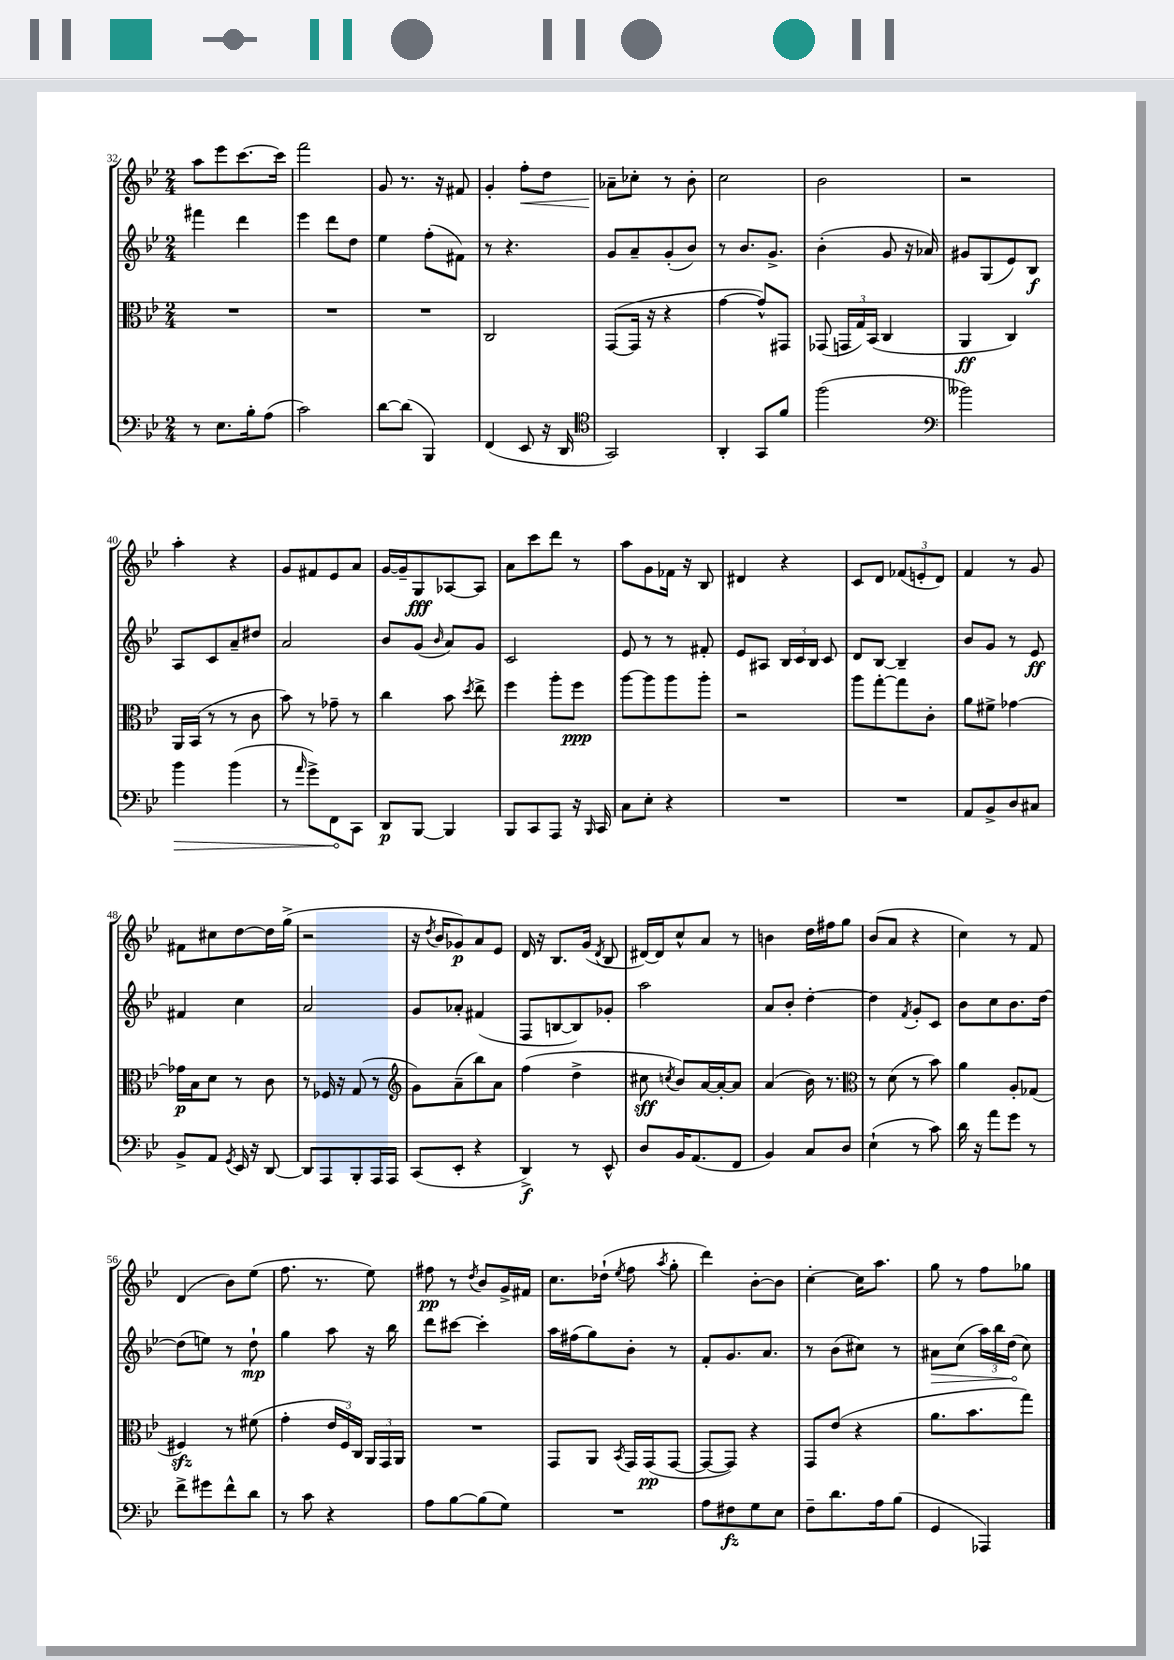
<<
\new StaffGroup <<
\new Staff = "s0" {
    \clef treble \key bes \major \numericTimeSignature \time 2/4
    \autoBeamOff a''8[ ees'''8 c'''8.~ c'''16] |
    f'''2 |
    g'8 r8. r16 fis'8 |
    g'4-. f''8[-.\< d''8] |
    aes'8[--\! ces''8]-. r8 bes'8-. |
    c''2 |
    bes'2 |
    r2 |
    a''4-. r4 |
    g'8[ fis'8 ees'8 a'8] |
    g'16[~ g'16-- g8\fff aes8~ aes8] |
    a'8[ c'''8 d'''8] r8 |
    a''8[ g'8 fes'16] r16 bes8 |
    dis'4 r4 |
    c'8[ d'8] \tuplet 3/2 { fes'8[( e'8-. d'8]) } |
    f'4 r8 g'8 |
    fis'8[ cis''8 d''8~ d''16 g''16]->( |
    r2 |
    r16 \acciaccatura { d''8 } bes'16[ ges'8\p) a'8 ees'8] |
    d'16 r16 bes8.[ g'16]( \acciaccatura { d'8 } bes8 |
    dis'16[~) dis'16 c''8-^ a'8] r8 |
    b'4 d''16[ fis''16 g''8] |
    bes'8[( a'8] r4 |
    c''4) r8 f'8 |
    d'4( bes'8[) ees''8]( |
    f''8. r8. ees''8) |
    fis''8\pp r8 \acciaccatura { d''8 } bes'8[ g'16-> fis'16] |
    c''8.[ des''16]-!( \acciaccatura { ees''8 } f''8 \acciaccatura { a''8 } g''8-. |
    d'''4) bes'8[~-. bes'8] |
    c''4~-. c''16[ a''8.] |
    g''8 r8 f''8[ ges''8] \bar "|." |
}
\new Staff = "s1" {
    \clef treble \key bes \major \numericTimeSignature \time 2/4
    \autoBeamOff fis'''4 d'''4 |
    ees'''4 d'''8[ d''8] |
    ees''4 f''8[-.( fis'8]) |
    r8 r4. |
    g'8[ a'8-- g'8-.( bes'8]) |
    r8 bes'8.[ g'8.]-> |
    bes'4-.( g'8 r16 aes'16) |
    gis'8[ g8( ees'8) bes8]\f |
    a8[ c'8 a'8-- dis''8] |
    a'2 |
    bes'8[ g'8]( \grace { bes'16 } a'8[) g'8] |
    c'2 |
    ees'8 r8 r8 fis'8-. |
    ees'8[ ais8] \tuplet 3/2 { bes16[ c'16 bes16] } c'8 |
    d'8[ bes8]~ bes4-- |
    bes'8[ g'8] r8 ees'8\ff |
    fis'4 c''4 |
    a'2 |
    g'8[ aes'8]-. fis'4( |
    f8[ b8~ b8) ges'8]-. |
    a''2 |
    a'8[ bes'8]-. d''4~-. |
    d''4 \acciaccatura { f'8 } g'8[-. c'8] |
    bes'8[ c''8 bes'8. d''16]~ |
    d''8[( e''8]) r8 d''8-!\mp |
    g''4 a''8 r16 bes''16 |
    d'''8[ cis'''8]~ cis'''4-. |
    a''16[ fis''16( g''8) bes'8]-. r8 |
    f'8[-. g'8. a'8.] |
    r8 bes'8[( cis''8]) r8 |
    \once \override Hairpin.circled-tip = ##t ais'8[\> c''8]( \tuplet 3/2 { a''16[) bes''16 d''16]\!( } c''8) \bar "|." |
}
\new Staff = "s2" {
    \clef alto \key bes \major \numericTimeSignature \time 2/4
    \autoBeamOff R2 |
    R2 |
    R2 |
    c2 |
    g,8[~( g,16] r16 r4 |
    g'4~ g'8[-^) gis,8] |
    ges,8( \tuplet 3/2 { g,16[ g16) bes,16]( } c4 |
    a,4\ff c4) |
    a,16[ bes,16]( r8 r8 c'8 |
    bes'8) r8 ges'8-- r8 |
    c''4 bes'8 \acciaccatura { d''8 } ees''8-> |
    f''4 a''8[-. f''8]\ppp |
    a''8[~ a''8 a''8 a''8]-. |
    r2 |
    a''8[ g''8~-. g''8 c'8]-. |
    a'8[ fis'8]-> ges'4~ |
    ges'16[\p bes16 d'8] r8 c'8 |
    r8 fes16 r16 g8( r8 |
    \clef treble g'8[) a'8--( bes''8) a'8] |
    f''4( d''4-> |
    cis''8\sff \acciaccatura { c''8 } bes'8[) a'16~ a'16~-. a'8] |
    a'4( bes'16) r8. |
    \clef alto r8 d'8( r8 bes'8) |
    a'4 a8[-. ges8]( |
    fis4\sfz) r8 fis'8( |
    g'4-. \tuplet 3/2 { ees'16[ f16) c16] } \tuplet 3/2 { a,16[ g,16 a,16] } |
    R2 |
    g,8[ a,8] \acciaccatura { bes,8 } g,16[ g,16\pp( g,8]~ |
    g,8[~ g,8]) r4 |
    g,8[ ees'8]( r4 |
    a'8.[ bes'8. g''8]) \bar "|." |
}
\new Staff = "s3" {
    \clef bass \key bes \major \numericTimeSignature \time 2/4
    \autoBeamOff r8 ees8.[ bes16-. a8]( |
    c'2) |
    d'8[~ d'8]( bes,,4) |
    f,4( ees,8 r16 d,16 |
    \clef tenor g,2) |
    a,4-. g,8[ f'8] |
    f''2( |
    \clef bass beses'2) |
    \once \override Hairpin.circled-tip = ##t bes'4\> bes'4( |
    r8 \grace { a'16 } g'8[->) f,8\! c,8] |
    d,8[\p bes,,8]~ bes,,4 |
    bes,,8[ c,8 a,,8] r16 \grace { bes,,16 } c,16 |
    c8[ ees8]-. r4 |
    R2 |
    R2 |
    a,8[ bes,8-> d8 cis8] |
    bes,8[-> a,8] \acciaccatura { g,8 } ees,16 r16 d,8~ |
    d,8[ a,,8 bes,,8-. a,,16 a,,16] |
    c,8[( ees,8]-. r4 |
    d,4->\f) r8 ees,8-^ |
    d8[ bes,16 a,8.( f,8] |
    bes,4) c8[ d8] |
    ees4-!( r8 c'8) |
    d'16 r16 a'8[ g'8] r8 |
    f'8[-> gis'8 f'8-^ d'8] |
    r8 c'8 r4 |
    a8[ bes8~ bes8( g8]) |
    R2 |
    a8[ fis8\fz g8 ees8] |
    f8[-- d'8. a16 bes8]( |
    g,4 aes,,4) \bar "|." |
}
>>
>>
\layout { \context { \Score currentBarNumber = #32 } }
